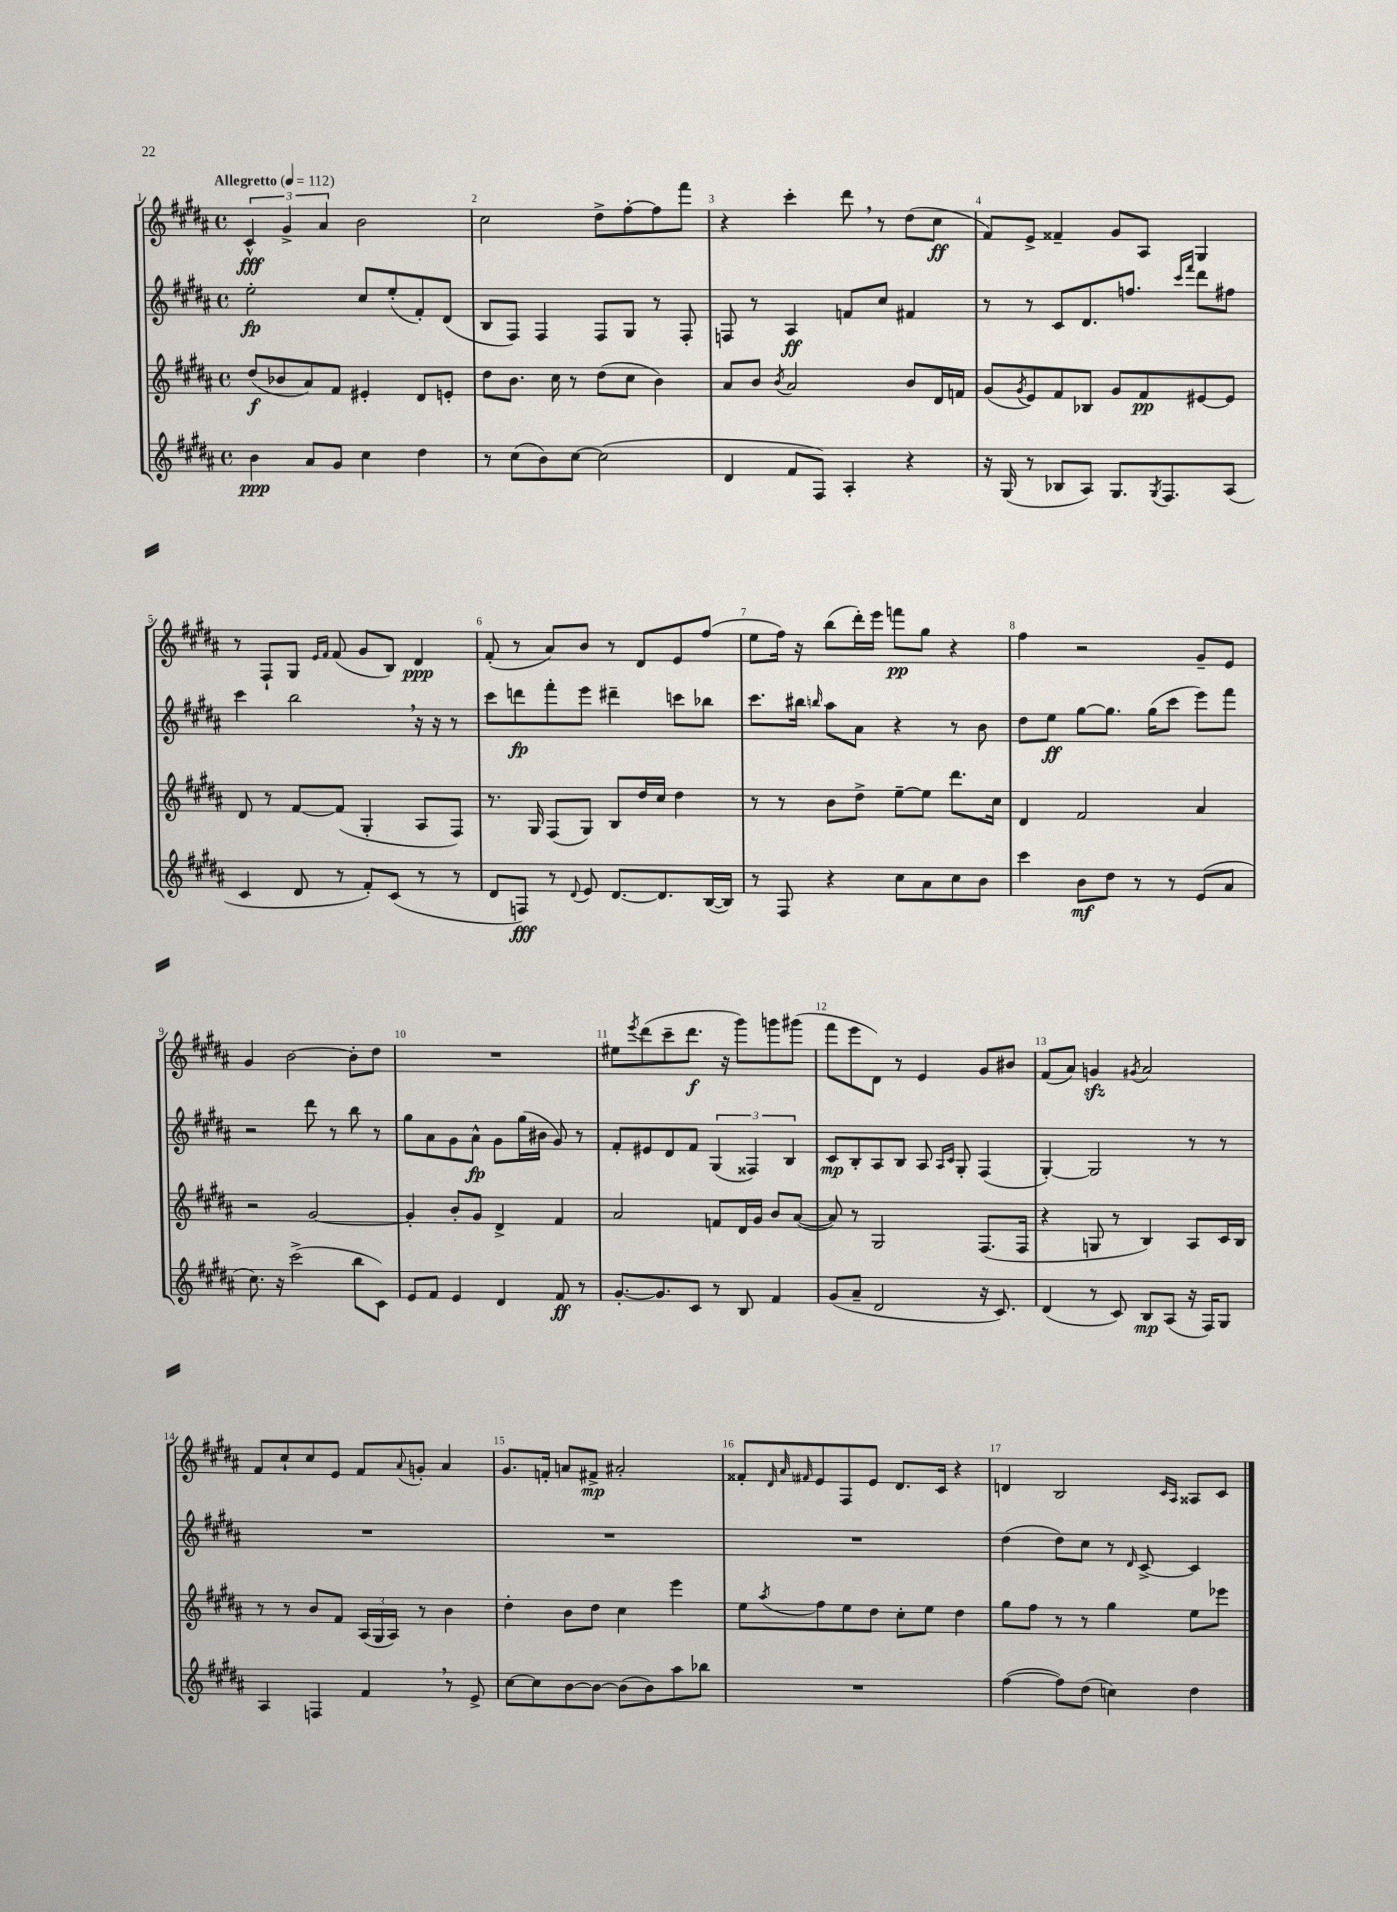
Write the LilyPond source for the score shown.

<<
\new StaffGroup <<
\new Staff = "s0" {
    \clef treble \key b \major \defaultTimeSignature \time 4/4 \tempo "Allegretto" 4 = 112
    \tuplet 3/2 { cis'4-^\fff gis'4-> ais'4 } b'2 |
    cis''2 dis''8-> fis''8~-. fis''8 fis'''8 |
    r4 cis'''4-. dis'''8 \breathe r8 dis''8( cis''8\ff |
    fis'8) e'8-> fisis'4-- gis'8 ais8 gis4 |
    r8 fis8-! gis8 \grace { e'16 fis'16 } fis'8( gis'8 b8) dis'4\ppp |
    fis'8-.( r8 ais'8) b'8 r8 dis'8 e'8 fis''8( |
    e''8 fis''16) r16 b''8( dis'''16-.) e'''16 f'''8\pp gis''8 r4 |
    fis''4 r2 gis'8-- e'8 |
    gis'4 b'2~ b'8-. dis''8 |
    R1 |
    eis''8 \acciaccatura { e'''8 } dis'''8( cis'''8-- dis'''8.\f r16 gis'''8) g'''8 gis'''8( |
    fis'''8 e'''8 dis'8) r8 e'4 gis'8 bis'8 |
    fis'8( ais'8) g'4\sfz \acciaccatura { gis'8 } ais'2 |
    fis'8 cis''8-! cis''8 e'8 fis'8 \appoggiatura { ais'8 } g'8-. ais'4 |
    gis'8. f'16-. a'8 fis'8->\mp ais'2-. |
    fisis'8-. \grace { dis'32 ais'32 fis'32 } e'8 fis8 e'8 dis'8. cis'16 r4 |
    d'4 b2 \grace { cis'16 ais16 } aisis8 cis'8 \bar "|." |
}
\new Staff = "s1" {
    \clef treble \key b \major \defaultTimeSignature \time 4/4
    e''2-.\fp cis''8 e''8-.( fis'8-.) dis'8( |
    b8 fis8) fis4 fis8 gis8 r8 fis8-. |
    f8 r8 ais4\ff f'8 cis''8 fis'4 |
    r8 r8 cis'8 dis'8. f''8. \grace { cis'''16 fis'''16 } dis'''8 fis''8 |
    cis'''4 b''2 \breathe r16 r16 r8 |
    cis'''8 d'''8\fp fis'''8-. e'''8 dis'''4-- c'''8 bes''8 |
    cis'''8. bis''16 \grace { b''16 } ais''8 ais'8 r4 r8 b'8 |
    dis''8 e''8\ff gis''8~ gis''8. gis''16( cis'''8 e'''8) fis'''8 |
    r2 dis'''8 r8 b''8 r8 |
    gis''8 ais'8 gis'8 ais'8-^\fp gis'8 gis''16( bis'16 gis'8) r8 |
    fis'8-. eis'8 dis'8 fis'8 \tuplet 3/2 { gis4( fisis4) b4 } |
    cis'8\mp b8-. ais8 b8 ais8 \grace { ais16 cis'16 } gis8-. fis4( |
    gis4~-.) gis2 r8 r8 |
    R1 |
    R1 |
    R1 |
    dis''4( dis''8) cis''8 r8 \grace { dis'16 } cis'8~-> cis'4 \bar "|." |
}
\new Staff = "s2" {
    \clef treble \key b \major \defaultTimeSignature \time 4/4
    dis''8\f( bes'8 ais'8) fis'8 eis'4-. dis'8 e'8-. |
    dis''8 b'8. cis''16 r8 dis''8( cis''8 b'4) |
    ais'8 b'8 \acciaccatura { b'8 } ais'2 b'8 dis'16 f'16 |
    gis'8( \acciaccatura { gis'8 } e'8) fis'8 bes8 gis'8 fis'8\pp eis'8~ eis'8 |
    dis'8 r8 fis'8~ fis'8( gis4-. ais8 fis8) |
    r8. gis16 fis8( gis8) b8 dis''16 cis''16 dis''4 |
    r8 r8 b'8 dis''8-> e''8~-- e''8 dis'''8. cis''16 |
    dis'4 fis'2 ais'4 |
    r2 gis'2~ |
    gis'4-. b'8-. gis'8 dis'4-> fis'4 |
    ais'2 f'8 dis'16 gis'16 b'8 ais'8~( |
    ais'8) r8 gis2 fis8.( fis16 |
    r4 g8 r8 b4) ais8 cis'16 b16 |
    r8 r8 b'8 fis'8 \tuplet 3/2 { ais16( gis16 ais16) } r8 b'4 |
    dis''4-. b'8 dis''8 cis''4 e'''4 |
    e''8 \acciaccatura { ais''8 } fis''8 e''8 dis''8 cis''8-. e''8 dis''4 |
    gis''8 fis''8 r8 r8 gis''4 e''8 ees'''8 \bar "|." |
}
\new Staff = "s3" {
    \clef treble \key b \major \defaultTimeSignature \time 4/4
    b'4\ppp ais'8 gis'8 cis''4 dis''4 |
    r8 cis''8( b'8) cis''8~ cis''2( |
    dis'4 fis'8 fis8) ais4-. r4 |
    r16 gis16( r8 bes8 ais8) gis8. \acciaccatura { gis8 } fis8. ais8( |
    cis'4 dis'8 r8 fis'8-.) cis'8( r8 r8 |
    dis'8 f8\fff) r8 \appoggiatura { dis'8 } e'8 dis'8.~ dis'8. b16~( b16) |
    r8 fis8 r4 cis''8 ais'8 cis''8 b'8 |
    cis'''4 b'8\mf dis''8 r8 r8 e'8( ais'8 |
    cis''8.) r16 cis'''2->( b''8 cis'8) |
    e'8 fis'8 e'4 dis'4 fis'8\ff r8 |
    gis'8.~-. gis'8. cis'8 r8 b8 fis'4 |
    gis'8( ais'8-- dis'2 r16 cis'8.) |
    dis'4( r8 cis'8) b8\mp ais8( r16 fis16) gis8 |
    ais4 f4 fis'4 \breathe r8 e'8-> |
    cis''8~ cis''8 b'8~ b'8~ b'8( b'8) ais''8 bes''8 |
    R1 |
    fis''4~( fis''8) dis''8( c''4) dis''4 \bar "|." |
}
>>
>>
\layout { \context { \Score \override BarNumber.break-visibility = ##(#f #t #t) barNumberVisibility = #all-bar-numbers-visible } }
